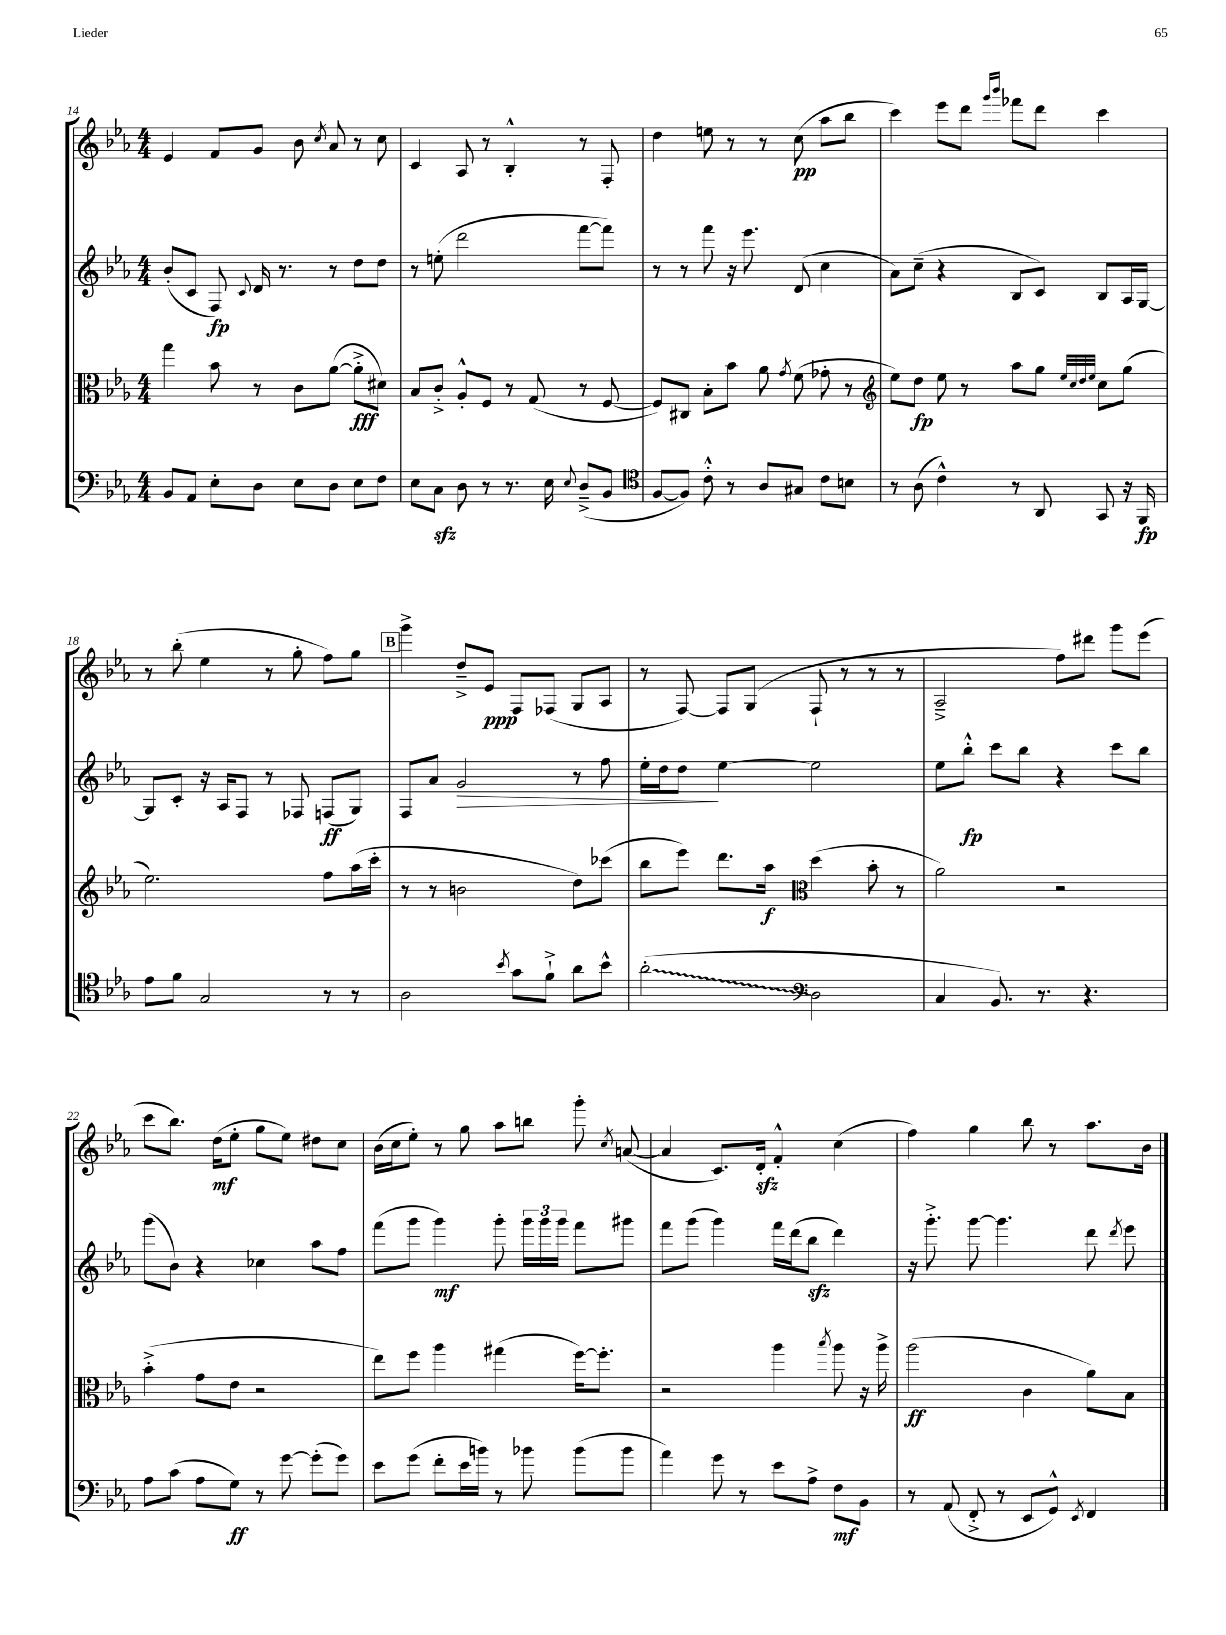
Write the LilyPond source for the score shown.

<<
\new StaffGroup <<
\new Staff = "s0" {
    \clef treble \key ees \major \numericTimeSignature \time 4/4
    \autoBeamOff ees'4 f'8[ g'8] bes'8 \acciaccatura { c''8 } aes'8 r8 c''8 |
    c'4 aes8 r8 bes4-.-^ r8 f8-. |
    d''4 e''8 r8 r8 c''8\pp( aes''8[ bes''8] |
    c'''4) ees'''8[ d'''8] \grace { g'''16[ bes'''16] } fes'''8[ d'''8] c'''4 |
    r8 bes''8-.( ees''4 r8 g''8-. f''8[) g''8] |
    \mark \markup { \box "B" } g'''4-> d''8[---> ees'8]\ppp f8[ fes8]( g8[ aes8] |
    r8 f8~) f8[ g8]( f8-! r8 r8 r8 |
    aes2---> f''8[) dis'''8] g'''8[ ees'''8]( |
    c'''8[ bes''8.]) d''16[\mf( ees''8]-. g''8[ ees''8]) dis''8[ c''8] |
    bes'16[( c''16 ees''8]-.) r8 g''8 aes''8[ b''8] g'''8-. \acciaccatura { c''8 } a'8~( |
    a'4 c'8.[) d'16]-.\sfz f'4-.-^ c''4( |
    f''4) g''4 bes''8 r8 aes''8.[ bes'16] \bar "|." |
}
\new Staff = "s1" {
    \clef treble \key ees \major \numericTimeSignature \time 4/4
    \autoBeamOff bes'8[-.( c'8] f8\fp) \appoggiatura { c'8 } d'16 r8. r8 d''8[ d''8] |
    r8 e''8-.( d'''2 f'''8[~ f'''8]) |
    r8 r8 f'''8 r16 ees'''8. d'8( c''4 |
    aes'8[) c''8]--( r4 bes8[ c'8]) bes8[ aes16 g16]~ |
    g8[ c'8]-. r16 aes16[ f8] r8 fes8 f8[\ff( g8]) |
    \mark \markup { \box "B" } f8[ aes'8] g'2\> r8 f''8 |
    ees''16[-. d''16 d''8]\! ees''4~ ees''2 |
    ees''8[ bes''8]-.-^\fp c'''8[ bes''8] r4 c'''8[ bes''8] |
    g'''8[( bes'8]) r4 ces''4 aes''8[ f''8] |
    f'''8[( g'''8] g'''4\mf) g'''8-. \tuplet 3/2 { g'''16[ g'''16 g'''16] } f'''8[ gis'''8] |
    f'''8[ g'''8]( g'''4) f'''16[ d'''16( bes''8]\sfz d'''4) |
    r16 g'''8.-.-> g'''8~ g'''4. d'''8 \acciaccatura { d'''8 } ees'''8 \bar "|." |
}
\new Staff = "s2" {
    \clef alto \key ees \major \numericTimeSignature \time 4/4
    \autoBeamOff g''4 bes'8 r8 c'8[ aes'8]~( aes'8[-.->\fff dis'8]) |
    bes8[ c'8]-.-> aes8[-.-^ f8] r8 g8( r8 f8~ |
    f8[) cis8] bes8[-. bes'8] aes'8 \acciaccatura { g'8 } f'8( ges'8-. r8 |
    \clef treble ees''8[) d''8]\fp ees''8 r8 aes''8[ g''8] \grace { ees''32[ c''32 d''32 ees''32] } c''8[ g''8]( |
    ees''2.) f''8[ aes''16( c'''16]-. |
    \mark \markup { \box "B" } r8 r8 b'2 d''8[) ces'''8]( |
    bes''8[ ees'''8]) d'''8.[ aes''16]\f \clef alto d''4( bes'8-. r8 |
    aes'2) r2 |
    bes'4-.->( g'8[ ees'8] r2 |
    ees''8[) f''8] aes''4 gis''4( f''16[~) f''8.]-. |
    r2 aes''4 \acciaccatura { bes''8 } aes''8 r16 aes''16-> |
    aes''2\ff( c'4 aes'8[) bes8] \bar "|." |
}
\new Staff = "s3" {
    \clef bass \key ees \major \numericTimeSignature \time 4/4
    \autoBeamOff bes,8[ aes,8] ees8[-. d8] ees8[ d8] ees8[ f8] |
    ees8[ c8]\sfz d8 r8 r8. ees16 \appoggiatura { ees8 } d8[--->( bes,8] |
    \clef tenor f8[~ f8]) c'8-.-^ r8 aes8[ gis8] c'8[ b8] |
    r8 aes8( c'4-^) r8 aes,8 g,8 r16 f,16\fp |
    ees'8[ f'8] g2 r8 r8 |
    \mark \markup { \box "B" } aes2 \acciaccatura { bes'8 } g'8[ f'8]-!-> aes'8[ bes'8]-^ |
    \once \override Glissando.style = #'zigzag aes'2-.\glissando( \clef bass d2 |
    c4 bes,8.) r8. r4. |
    aes8[ c'8]( aes8[ g8]\ff) r8 g'8~ g'8[-.( g'8]) |
    ees'8[ g'8]( f'8[-. ees'16 b'16]) r8 bes'8 bes'8[( bes'8] |
    aes'4) g'8 r8 ees'8[ aes8]-> f8[\mf bes,8] |
    r8 aes,8( f,8-.-> r8 ees,8[ g,8]-^) \acciaccatura { ees,8 } f,4 \bar "|." |
}
>>
>>
\layout { \context { \Score currentBarNumber = #14 } }
